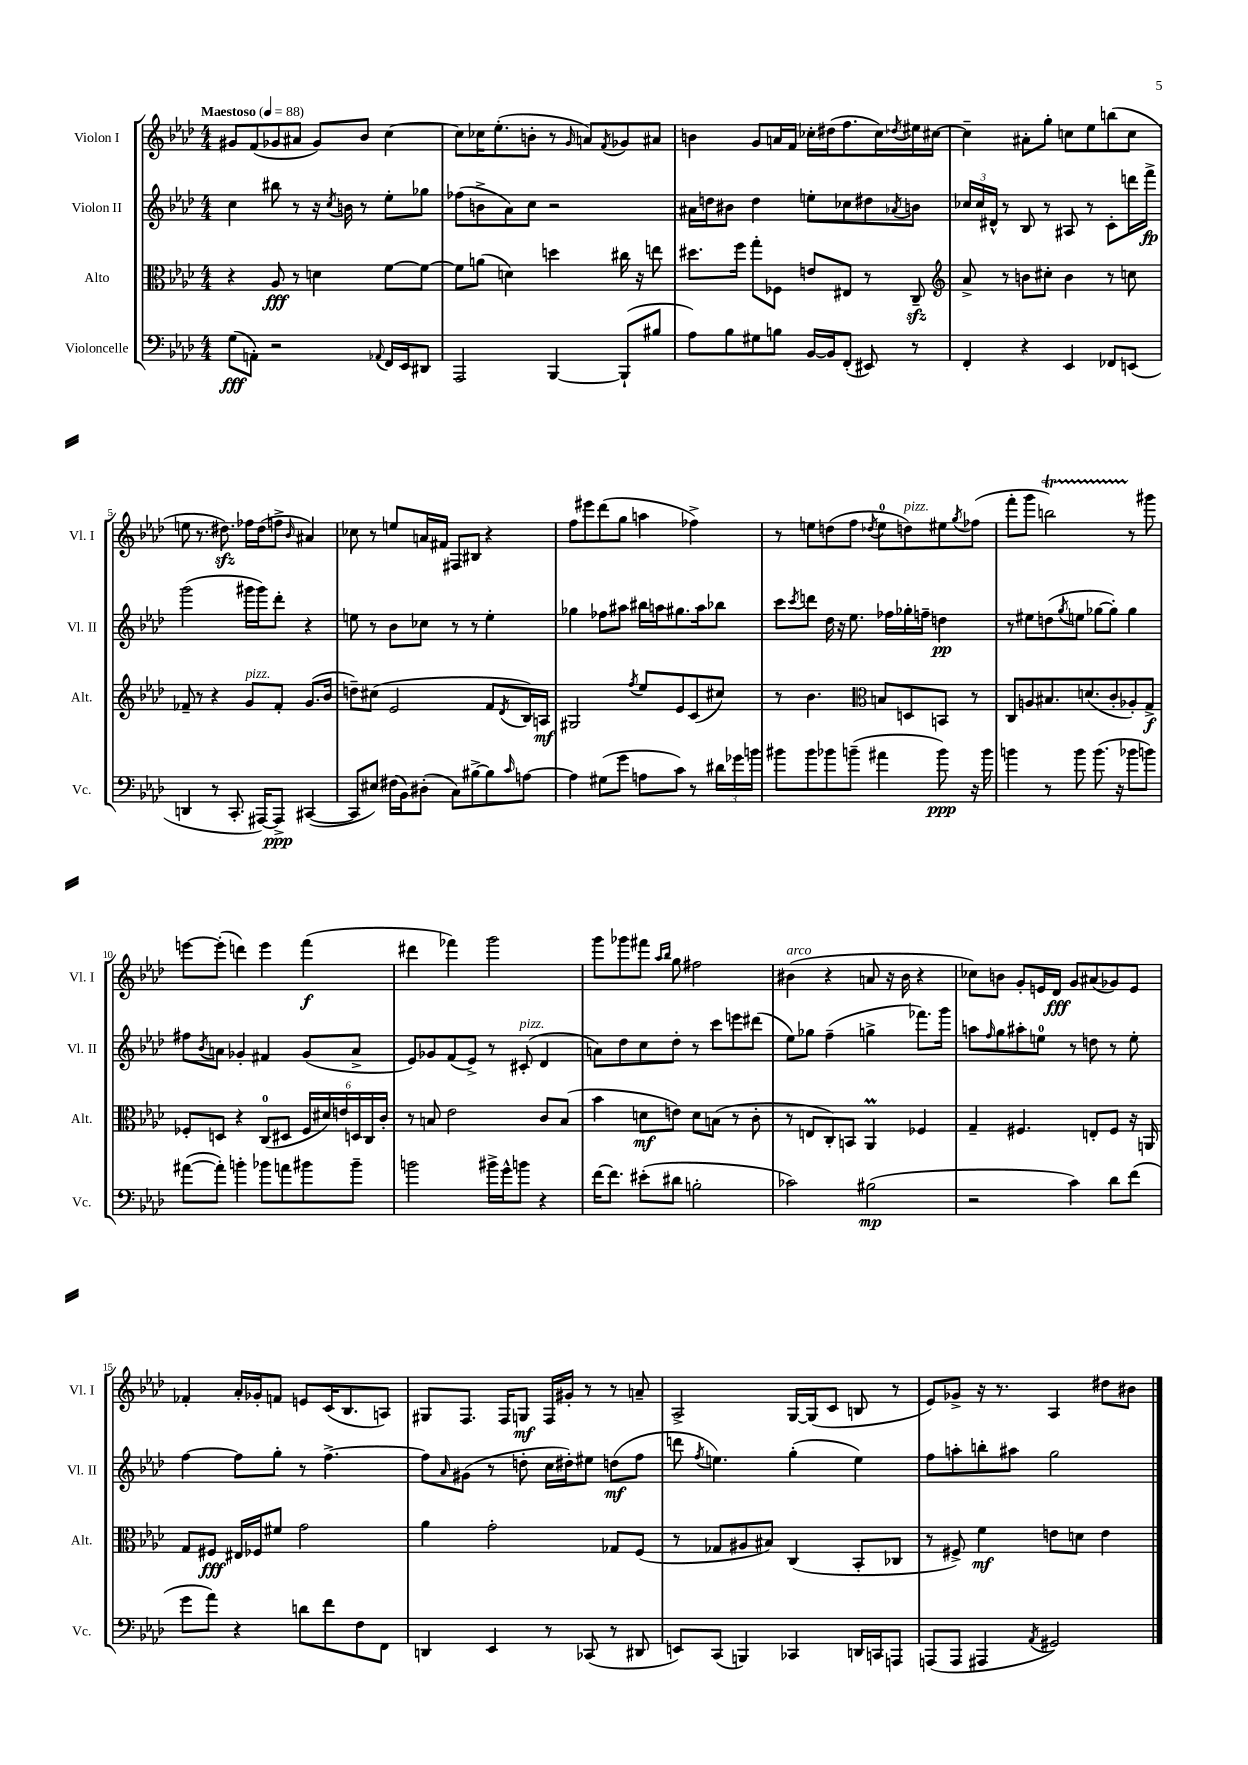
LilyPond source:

<<
\new StaffGroup <<
\new Staff = "s0" \with { instrumentName = "Violon I" shortInstrumentName = "Vl. I" } {
    \clef treble \key aes \major \numericTimeSignature \time 4/4 \tempo "Maestoso" 4 = 88
    gis'8 f'8( ges'8 ais'8 ges'8) bes'8 c''4~ |
    c''8 ces''16 ees''8.-.( b'8-. r8 \grace { g'16 } a'8) \acciaccatura { f'8 } ges'8 ais'8 |
    b'4 g'8 a'16 f'16 ces''16-. dis''16( f''8. ces''16) \acciaccatura { des''8 } eis''16 cis''16~ |
    cis''4-- ais'8-. g''8-. c''8 ees''8 b''8( c''8 |
    e''8 r8. dis''8.\sfz) fes''16 dis''16( f''8-> \grace { bes'16 } ais'4) |
    ces''8 r8 e''8 a'16 fis'16 fis8 bis8 r4 |
    f''8 eis'''8 des'''8( g''8 a''4 fes''4->) |
    r8 e''8 d''8( f''8 \acciaccatura { des''8 } e''8-0 d''8^\markup { \italic "pizz." }) eis''8 \acciaccatura { g''8 } fes''8( |
    f'''8-. g'''8 b''2\startTrillSpan) r8\stopTrillSpan gis'''8 |
    e'''8~ e'''8-.( d'''4) e'''4 f'''4\f( |
    dis'''4 fes'''4) g'''2 |
    g'''8 ges'''8 fis'''8 \grace { aes''16 bes''16 } g''8 fis''2 |
    bis'4^\markup { \italic "arco" }( r4 a'8 r16 bis'16 r4 |
    ces''8) b'8 g'8-. e'16 des'16\fff g'8 ais'8( ges'8) e'8 |
    fes'4-. aes'16-. ges'16-. f'8 e'8 c'16( bes8. a8) |
    gis8 f8. f16 g8\mf f16 gis'16-. r8 r8 a'8-- |
    aes2-> g16~ g16( c'8 b8 r8 |
    ees'8) ges'8-> r16 r8. aes4 dis''8 bis'8 \bar "|." |
}
\new Staff = "s1" \with { instrumentName = "Violon II" shortInstrumentName = "Vl. II" } {
    \clef treble \key aes \major \numericTimeSignature \time 4/4
    c''4 bis''8 r8 r16 \acciaccatura { c''8 } b'16 r8 ees''8-. ges''8 |
    fes''8( b'8-> aes'8) c''8 r2 |
    ais'16 d''16 bis'8 d''4 e''8-. ces''8 dis''8 \acciaccatura { aes'8 } b'8 |
    \tuplet 3/2 { ces''16 ces''16 dis'16-^ } r8 bes8 r8 ais8 r8 c'8-. d'''16 f'''16->\fp |
    g'''2( gis'''16 gis'''16) des'''8-. r4 |
    e''8 r8 bes'8 ces''8 r8 r8 e''4-. |
    ges''4 fes''8 ais''8 bis''16 a''16 gis''8. a''16 bes''8 |
    c'''8 \acciaccatura { c'''8 } d'''8 des''16 r16 ees''8. fes''16 ges''16-. f''16-- d''4\pp |
    r8 eis''8 d''8( \acciaccatura { g''8 } e''8 ges''8~ ges''8-.) ges''4 |
    fis''8 \acciaccatura { bes'8 } a'8 ges'4-. fis'4 ges'8( a'8-> |
    ees'8) ges'8 f'8( ees'8->) r8 cis'8-.^\markup { \italic "pizz." }( des'4 |
    a'8) des''8 c''8 des''8-. r8 c'''8 e'''8 dis'''8( |
    ees''8) ges''8 f''4--( g''4-> fes'''8.) g'''16 |
    a''8 \grace { f''16 } g''8 ais''8-. e''8-0 r8 d''8 r8 e''8-. |
    f''4~ f''8 g''8-. r8 f''4.~-> |
    f''8 \grace { aes'16 } gis'8( r8 d''8-. c''16 dis''16-.) eis''8 d''8\mf( f''8 |
    d'''8 \acciaccatura { f''8 } e''4.) g''4-.( e''4) |
    f''8 a''8-. b''8-. ais''8 g''2 \bar "|." |
}
\new Staff = "s2" \with { instrumentName = "Alto" shortInstrumentName = "Alt." } {
    \clef alto \key aes \major \numericTimeSignature \time 4/4
    r4 aes8\fff r8 d'4 f'8~ f'8~ |
    f'8 a'8( d'4) d''4 cis''16 r16 e''8 |
    dis''8. f''16 g''8-. fes8 e'8 eis8 r8 c8--\sfz |
    \clef treble aes'8-> r8 b'8 cis''8-. b'4 r8 c''8 |
    fes'8-- r8 r4 g'8^\markup { \italic "pizz." } fes'8-. g'8.( bes'16 |
    d''8--) cis''8( ees'2 f'8 \acciaccatura { des'8 } bes16) a16\mf |
    gis2 \acciaccatura { f''8 } ees''8 ees'8 c'8( cis''8) |
    r8 bes'4. \clef alto b8 d8 b,8 r8 |
    c8 a8 bis8. d'8.( c'8-. aes8-.) g8->\f |
    fes8-. d8 r4 c8-0( dis8 \tuplet 6/4 { fes16 dis'16) e'16 d16 c16 c'16-. } |
    r8 b8 ees'2 c'8 b8( |
    bes'4 d'8\mf e'8) d'8 b8( r8 c'8-. |
    r8 e8 c8-.) b,8 aes,4\prall fes4 |
    g4-- fis4. e8-. fis8 r16 a,16 |
    g8 fis8\fff eis16 fes16 fis'8 g'2 |
    aes'4 g'2-. ges8 f8( |
    r8 ges8 ais8 bis8) c4( bes,8-. ces8 |
    r8 fis8->) f'4\mf e'8 d'8 e'4 \bar "|." |
}
\new Staff = "s3" \with { instrumentName = "Violoncelle" shortInstrumentName = "Vc." } {
    \clef bass \key aes \major \numericTimeSignature \time 4/4
    g8\fff( a,8-.) r2 \appoggiatura { aes,8 } f,16 ees,16 dis,8 |
    aes,,2 bes,,4~ bes,,8-!( bis8 |
    aes8) bes8 gis8 b8 bes,16~ bes,16 f,8-.( eis,8) r8 |
    f,4-. r4 ees,4 fes,8 e,8( |
    d,4 r8 c,8.-. ais,,16~) ais,,8->\ppp cis,4~( |
    cis,8 eis8) fis16( bes,16) dis8-.( c8) bis8~-> bis8 \grace { c'16 } a8~ |
    a4 gis8( g'8 a8 c'8) r8 \tuplet 3/2 { dis'16 ges'16 b'16 } |
    bis'8 bis'8 bes'8 b'8--( ais'4 b'8\ppp) r16 b'16 |
    b'4 r8 b'8 b'8.( r16 bes'8 b'8) |
    ais'8~( ais'8-.) b'4-. bes'8 a'8 bis'8 bis'8-- |
    b'2 bis'16-> g'16-^ b'8 r4 |
    f'16~ f'8. eis'8-.( dis'8 b2-. |
    ces'2) bis2\mp( |
    r2 c'4) des'8 f'8( |
    g'8 aes'8) r4 d'8 f'8 f8 f,8 |
    d,4 ees,4 r8 ces,8( r8 dis,8 |
    e,8) c,8( b,,4) ces,4 d,16 c,16 a,,8 |
    a,,8( a,,8 ais,,4 \acciaccatura { aes,8 } gis,2) \bar "|." |
}
>>
>>
